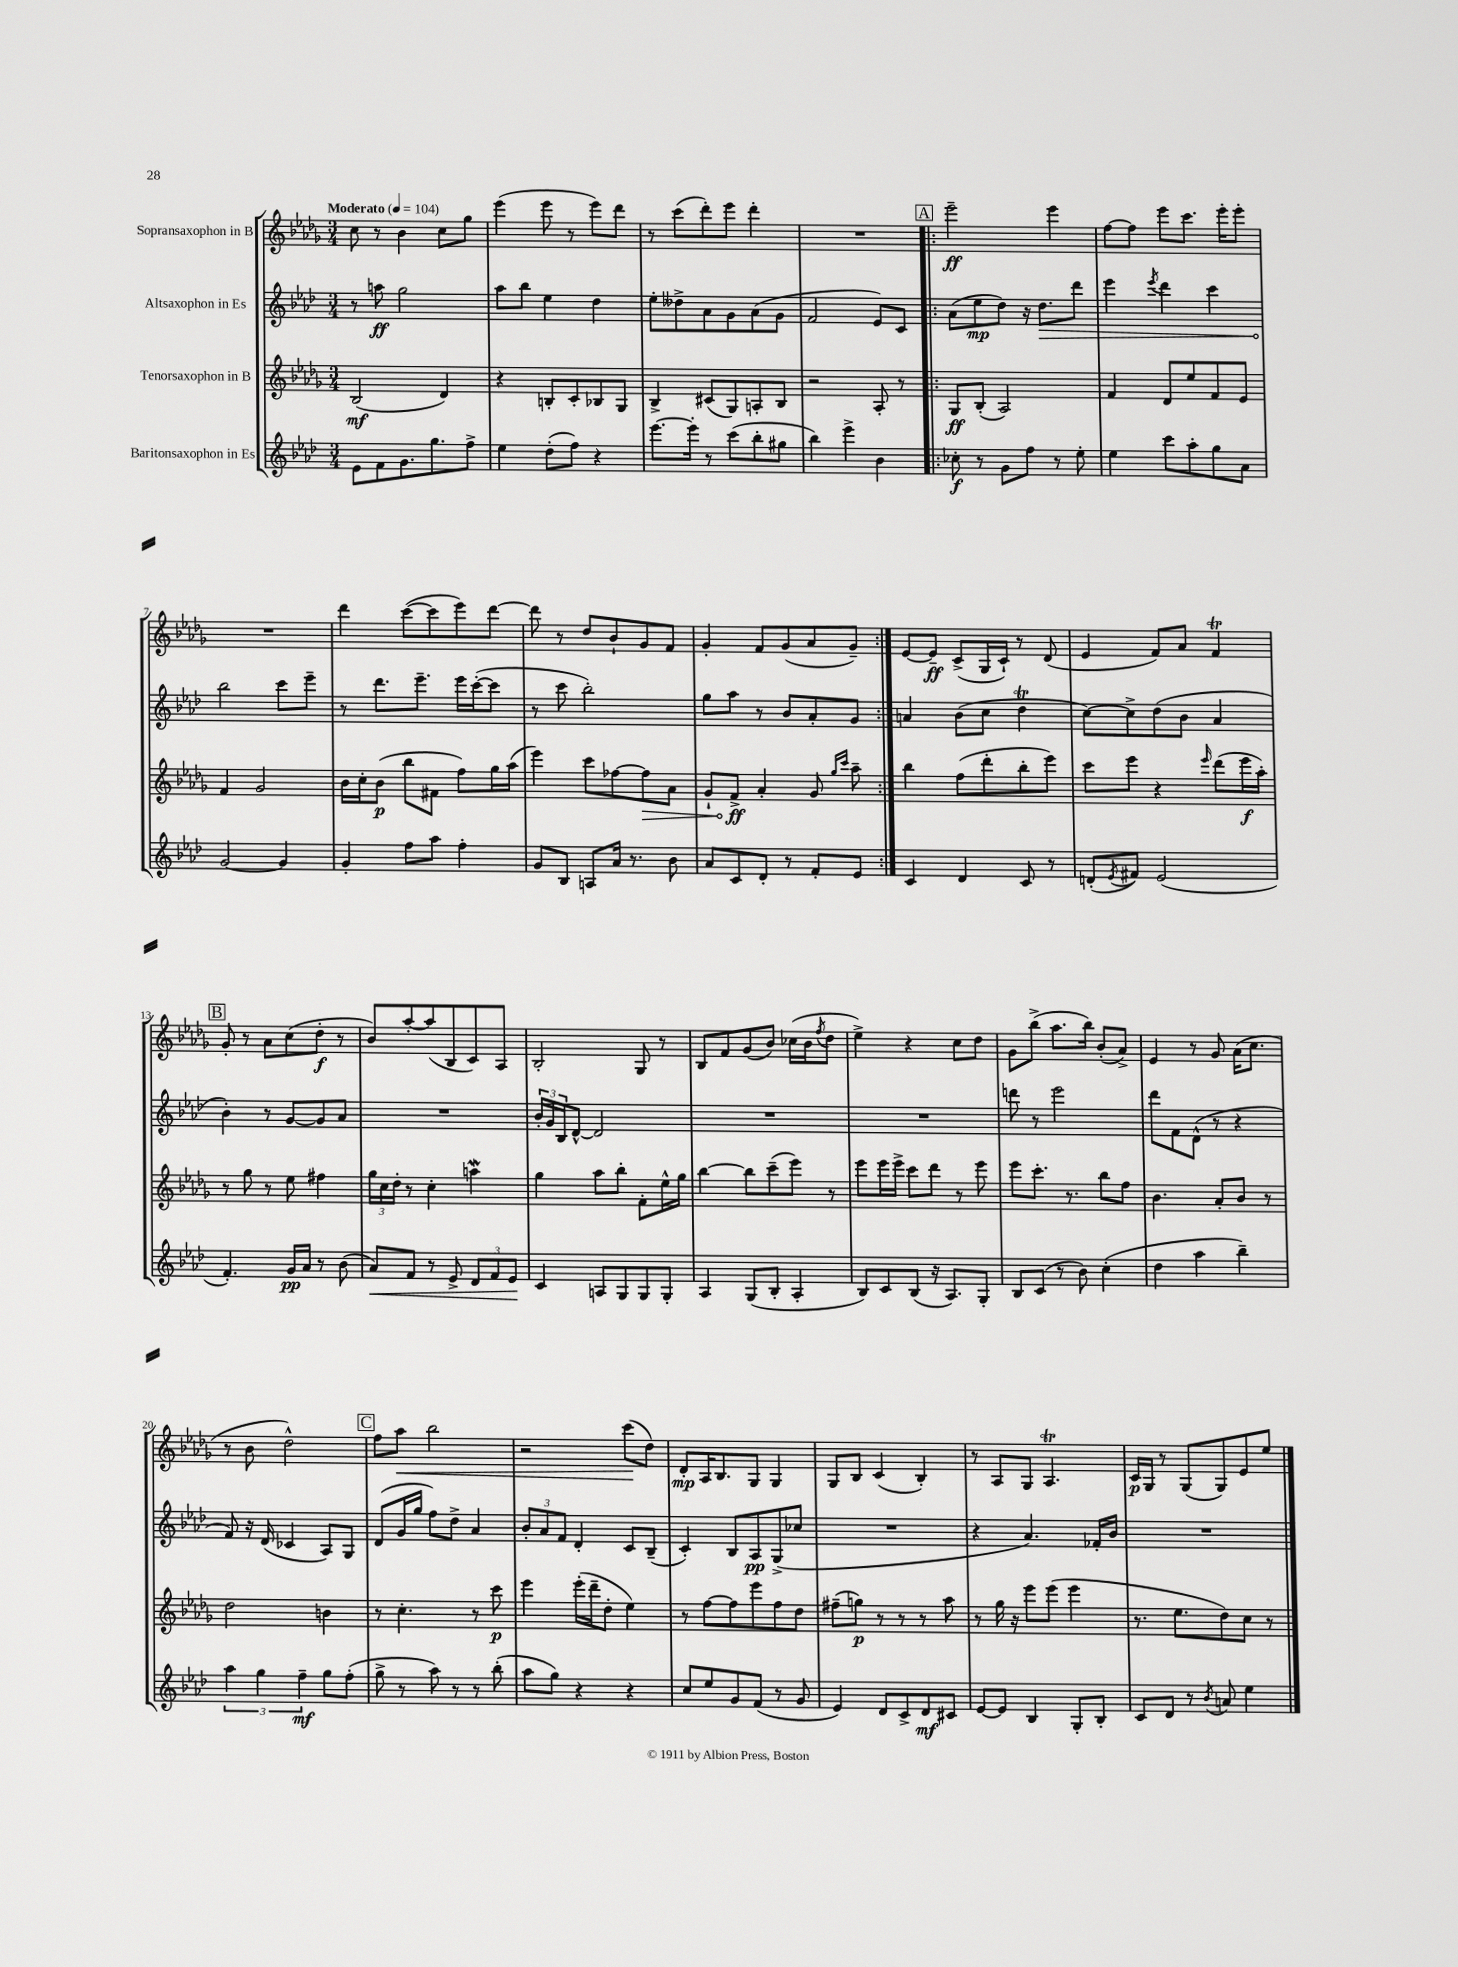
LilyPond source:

<<
\new StaffGroup <<
\new Staff = "s0" \with { instrumentName = "Sopransaxophon in B" } {
    \clef treble \key des \major \numericTimeSignature \time 3/4 \tempo "Moderato" 4 = 104
    c''8 r8 bes'4 c''8 ges''8 |
    ees'''4( ees'''8 r8 ees'''8) des'''8 |
    r8 c'''8( des'''8-.) ees'''8 des'''4-. |
    R2. |
    \repeat volta 2 { \mark \markup { \box "A" } ees'''2--\ff ees'''4 |
    f''8~ f''8 ees'''8 c'''8. ees'''16-. ees'''8-. |
    R2. |
    des'''4 c'''8~( c'''8 ees'''8) des'''8~ |
    des'''8 r8 des''8 bes'8-! ges'8 f'8 |
    ges'4-. f'8 ges'8( aes'8 ges'8--) | }
    ees'8~ ees'8--\ff c'8->( ges16 c'16-!) r8 des'8( |
    ees'4 f'8) aes'8 f'4\trill |
    \mark \markup { \box "B" } ges'8-. r8 aes'8 c''8( des''8-.\f r8 |
    bes'8) aes''8~-. aes''8( bes8 c'8) aes8 |
    bes2-. ges8 r8 |
    bes8 f'8 ges'8( bes'8) ces''16( bes'16 \acciaccatura { f''8 } des''8 |
    ees''4->) r4 c''8 des''8 |
    ges'8 bes''8->( aes''8. bes''16) bes'8-.( aes'8->) |
    ees'4 r8 ges'8 aes'16( c''8. |
    r8 bes'8 des''2-^) |
    \mark \markup { \box "C" } f''8 aes''8\< bes''2 |
    r2 c'''8\!( des''8) |
    des'8-.\mp aes16 bes8. ges8 ges4 |
    ges8 bes8 c'4( bes4-.) |
    r8 aes8 ges8 aes4.\trill |
    c'16\p ges16 r8 ges8( ges8) ees'8 ees''8 \bar "|." |
}
\new Staff = "s1" \with { instrumentName = "Altsaxophon in Es" } {
    \clef treble \key aes \major \numericTimeSignature \time 3/4
    r8 a''8\ff g''2 |
    aes''8 bes''8 ees''4 des''4 |
    ees''8-. deses''8-> aes'8 g'8 aes'8( g'8 |
    f'2 ees'8) c'8 |
    \repeat volta 2 { \mark \markup { \box "A" } aes'8( ees''8\mp des''8) r16 \once \override Hairpin.circled-tip = ##t des''8.\> des'''8 |
    ees'''4 \acciaccatura { ees'''8 } des'''4 c'''4 |
    bes''2\! c'''8 ees'''8-- |
    r8 des'''8. ees'''8.-- ees'''16 c'''16~-.( c'''8 |
    r8 c'''8 bes''2-.) |
    g''8 aes''8 r8 bes'8 aes'8-. g'8 | }
    a'4 bes'8( c''8 des''4\trill |
    c''8~) c''8-> des''8( bes'8 aes'4 |
    \mark \markup { \box "B" } bes'4-.) r8 g'8~ g'8 aes'8 |
    R2. |
    \tuplet 3/2 { bes'16-. g'16 bes16 } des'8~-^ des'2 |
    R2. |
    R2. |
    d'''8 r8 ees'''2 |
    des'''8 f'8 des'8-^( r8 r4 |
    f'8) r16 des'16( ces'4 aes8) g8 |
    \mark \markup { \box "C" } des'8( g'16 g''16 f''8) des''8-> aes'4 |
    \tuplet 3/2 { bes'8-. aes'8 f'8 } des'4-. c'8 bes8--( |
    c'4-.) bes8 aes8\pp g8->( ces''8 |
    R2. |
    r4 aes'4.) fes'16-. bes'16 |
    R2. \bar "|." |
}
\new Staff = "s2" \with { instrumentName = "Tenorsaxophon in B" } {
    \clef treble \key des \major \numericTimeSignature \time 3/4
    bes2\mf( des'4) |
    r4 b8-. c'8-. bes8 ges8 |
    bes4-> cis'8( ges8) a8-. bes8 |
    r2 aes8-. r8 |
    \repeat volta 2 { \mark \markup { \box "A" } ges8\ff bes8-.( aes2) |
    f'4 des'8 ees''8 f'8 ees'8 |
    f'4 ges'2 |
    bes'16 c''16-. bes'8\p( bes''8 fis'8 f''8) ges''16 aes''16( |
    ees'''4) c'''8 fes''8~ \once \override Hairpin.circled-tip = ##t fes''8\> aes'8 |
    ges'8-! f'8->\ff\! aes'4-. ges'8 \grace { ges''16 c'''16 } aes''8-- | }
    bes''4 f''8( des'''8-. bes''8-. ees'''8) |
    c'''8 ees'''8 r4 \grace { ees'''16 } des'''8( ees'''16\f aes''16-.) |
    \mark \markup { \box "B" } r8 ges''8 r8 ees''8 fis''4 |
    \tuplet 3/2 { ges''16 c''16 des''16-. } r8 c''4-. a''4\mordent |
    ges''4 aes''8 bes''8-. f'8-. ees''16-^ ges''16 |
    bes''4~ bes''8 c'''8--( ees'''8) r8 |
    ees'''8 ees'''16 ees'''16-> c'''8 des'''8 r8 ees'''8 |
    ees'''8 c'''8.-. r8. bes''8 f''8 |
    bes'4. aes'8-. bes'8 r8 |
    des''2 b'4 |
    \mark \markup { \box "C" } r8 c''4.-. r8 c'''8\p |
    ees'''4 ees'''16-.( des'''16-- des''8-. ees''4) |
    r8 f''8~ f''8 ees'''8 f''8 des''8 |
    fis''8--( g''8\p) r8 r8 r8 aes''8 |
    r8 ges''16 r16 ees'''8 ees'''8( ees'''4 |
    r8. ees''8. des''8) c''8 r8 \bar "|." |
}
\new Staff = "s3" \with { instrumentName = "Baritonsaxophon in Es" } {
    \clef treble \key aes \major \numericTimeSignature \time 3/4
    ees'8 f'8 g'8. g''8. f''8-> |
    ees''4 des''8-.( f''8) r4 |
    ees'''8.~ ees'''16-. r8 c'''8( bes''8-. gis''8 |
    bes''4) ees'''4-> bes'4 |
    \repeat volta 2 { \mark \markup { \box "A" } ces''8-.\f r8 g'8 f''8 r8 ees''8-. |
    ees''4 c'''8 aes''8-. g''8 aes'8 |
    g'2~ g'4 |
    g'4-. f''8 aes''8 f''4-. |
    g'8 bes8 a8 aes'16 r8. bes'8 |
    aes'8 c'8 des'8-. r8 f'8-. ees'8 | }
    c'4 des'4 c'8 r8 |
    d'8-.( \acciaccatura { ees'8 } fis'8) ees'2( |
    \mark \markup { \box "B" } f'4.-.) g'16\pp aes'16 r8 bes'8( |
    aes'8\<) f'8 r8 ees'8-> \tuplet 3/2 { des'8 f'8 ees'8\! } |
    c'4 a8 g8 g8 g8-. |
    aes4 g8( bes8-. aes4-. |
    bes8) c'8 bes8( r16 aes8.) g8-. |
    bes8 c'8( r8 bes'8) c''4-.( |
    des''4 aes''4 bes''4--) |
    \tuplet 3/2 { aes''4 g''4 f''4--\mf } g''8 f''8-.( |
    \mark \markup { \box "C" } g''8-> r8 aes''8) r8 r8 bes''8-.( |
    aes''8 g''8) r4 r4 |
    c''8 ees''8 g'8 f'8( r8 g'8 |
    ees'4) des'8 c'8-> des'8\mf cis'8 |
    ees'8~ ees'8 bes4 g8-. bes8-. |
    c'8 des'8 r8 \acciaccatura { bes'8 } a'8 ees''4 \bar "|." |
}
>>
>>
